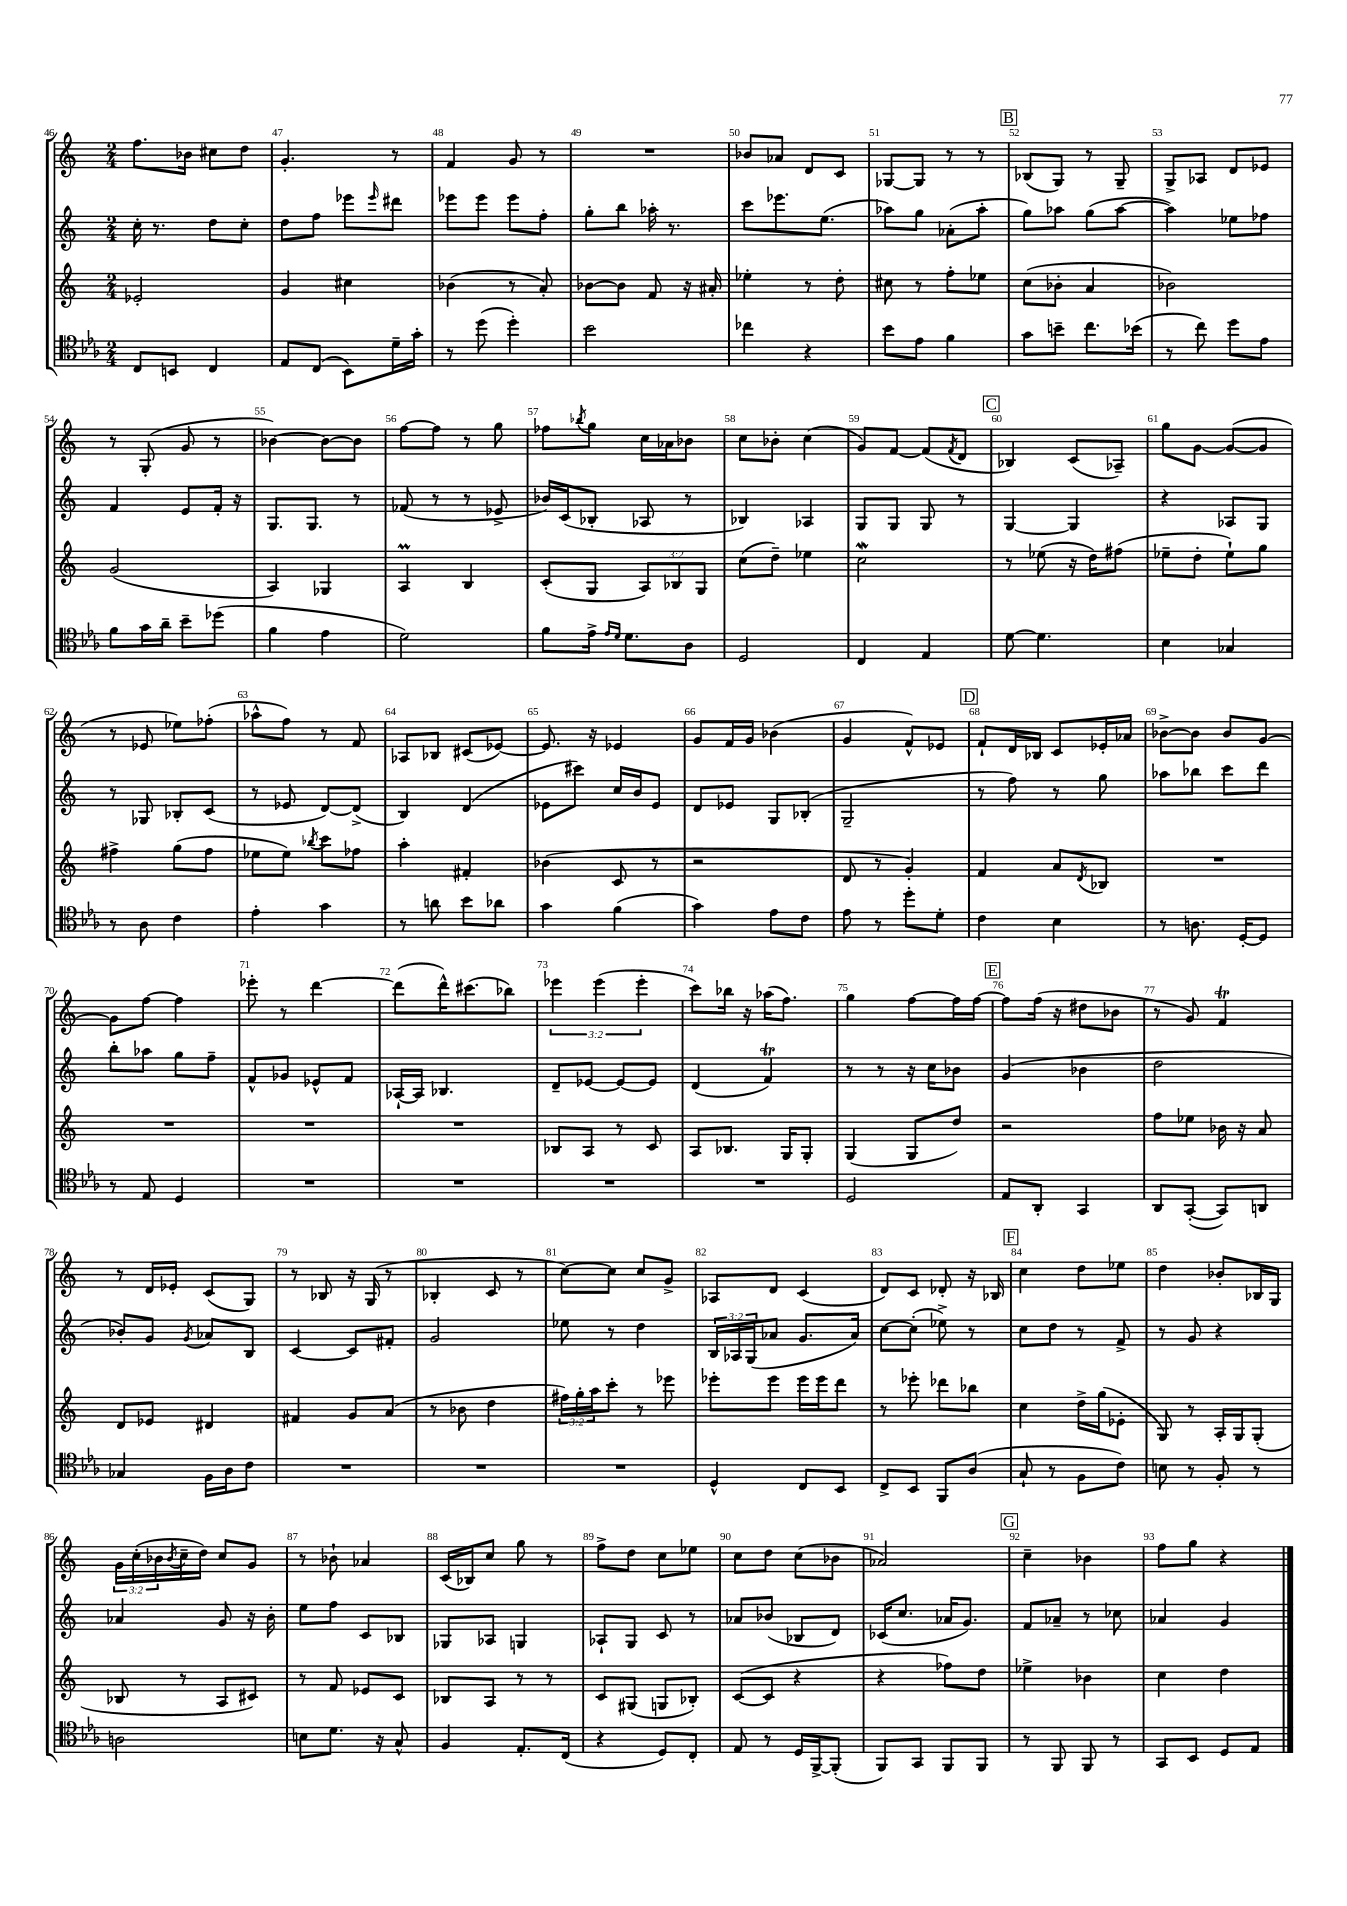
<<
\new StaffGroup <<
\new Staff = "s0" {
    \clef treble \key c \major \numericTimeSignature \time 2/4 \override Staff.TupletNumber.text = #tuplet-number::calc-fraction-text
    f''8. bes'16 cis''8 d''8 |
    g'4.-. r8 |
    f'4 g'8 r8 |
    R2 |
    bes'8 aes'8 d'8 c'8 |
    ges8~ ges8 r8 r8 |
    \mark \markup { \box "B" } bes8( g8) r8 g8-- |
    g8-> aes8 d'8 ees'8 |
    r8 g8-.( g'8 r8 |
    bes'4~) bes'8~ bes'8 |
    f''8~ f''8 r8 g''8 |
    fes''8 \acciaccatura { bes''8 } g''8 c''16 aes'16 bes'8 |
    c''8 bes'8-. c''4( |
    g'8) f'8~ f'8( \acciaccatura { f'8 } d'8 |
    \mark \markup { \box "C" } bes4) c'8( aes8--) |
    g''8 g'8~ g'8~( g'8 |
    r8 ees'8 ees''8) fes''8-.( |
    aes''8-^ f''8) r8 f'8 |
    aes8 bes8 cis'8( ees'8~) |
    ees'8. r16 ees'4 |
    g'8 f'16 g'16 bes'4( |
    g'4 f'8-^) ees'8 |
    \mark \markup { \box "D" } f'8-! d'16 bes16 c'8 ees'16-. aes'16 |
    bes'8~-> bes'8 bes'8 g'8~ |
    g'8 f''8~ f''4 |
    ees'''8-. r8 d'''4~ |
    d'''8( d'''16-^) cis'''8.( bes''8) |
    \tuplet 3/2 { ees'''4 ees'''4( ees'''4-. } |
    c'''8) bes''16 r16 aes''16( f''8.) |
    g''4 f''8~ f''16 f''16~ |
    \mark \markup { \box "E" } f''8 f''16( r16 dis''8 bes'8 |
    r8 g'8) f'4\trill |
    r8 d'16 ees'16-. c'8( g8) |
    r8 bes8 r16 g16( r8 |
    bes4-. c'8 r8 |
    c''8~) c''8 c''8 g'8-> |
    aes8 d'8 c'4( |
    d'8) c'8 des'8-. r16 bes16 |
    \mark \markup { \box "F" } c''4 d''8 ees''8 |
    d''4 bes'8-. bes16 g16 |
    \tuplet 3/2 { g'16 c''16-.( bes'16 } \acciaccatura { bes'8 } c''16-- d''16) c''8 g'8 |
    r8 bes'8-! aes'4 |
    c'16( bes16) c''8 g''8 r8 |
    f''8-> d''8 c''8 ees''8 |
    c''8 d''8 c''8( bes'8 |
    aes'2) |
    \mark \markup { \box "G" } c''4-- bes'4 |
    f''8 g''8 r4 \bar "|." |
}
\new Staff = "s1" {
    \clef treble \key c \major \numericTimeSignature \time 2/4 \override Staff.TupletNumber.text = #tuplet-number::calc-fraction-text
    c''16-. r8. d''8 c''8-. |
    d''8 f''8 ees'''8 \grace { ees'''16 } dis'''8 |
    ees'''8 ees'''8 ees'''8 f''8-. |
    g''8-. b''8 aes''16-. r8. |
    c'''8 ees'''8. e''8.( |
    aes''8) g''8 aes'8-.( aes''8-. |
    \mark \markup { \box "B" } g''8) aes''8 g''8( aes''8~ |
    aes''4) ees''8 fes''8 |
    f'4 e'8 f'16-. r16 |
    g8. g8. r8 |
    fes'8( r8 r8 ees'8-> |
    bes'16) c'16( bes8-. aes8 r8 |
    bes4) aes4 |
    g8 g8 g8 r8 |
    \mark \markup { \box "C" } g4~ g4 |
    r4 aes8 g8 |
    r8 ges8 bes8-. c'8( |
    r8 ees'8 d'8~) d'8->( |
    b4) d'4( |
    ees'8 cis'''8) c''16 b'16 ees'8 |
    d'8 ees'8 g8 bes8-.( |
    g2-- |
    \mark \markup { \box "D" } r8 f''8) r8 g''8 |
    aes''8 bes''8 c'''8 d'''8 |
    b''8-. aes''8 g''8 f''8-- |
    f'8-^ ges'8 ees'8-^ f'8 |
    aes16~-! aes16 bes4. |
    d'8-- ees'8~ ees'8~ ees'8 |
    d'4( f'4\trill) |
    r8 r8 r16 c''16 bes'8 |
    \mark \markup { \box "E" } g'4( bes'4 |
    d''2 |
    bes'8-.) g'8 \acciaccatura { g'8 } aes'8 b8 |
    c'4~ c'8 fis'8-. |
    g'2 |
    ees''8 r8 d''4 |
    \tuplet 3/2 { b16 aes16 g16( } aes'8 g'8. aes'16) |
    c''8~ c''8-.( ees''8->) r8 |
    \mark \markup { \box "F" } c''8 d''8 r8 f'8-> |
    r8 g'8 r4 |
    aes'4 g'8 r16 b'16-. |
    e''8 f''8 c'8 bes8 |
    ges8 aes8 g4 |
    aes8-! g8 c'8 r8 |
    aes'8 bes'8( bes8 d'8) |
    ces'16( c''8. aes'16 g'8.) |
    \mark \markup { \box "G" } f'8 aes'8-- r8 ces''8 |
    aes'4 g'4 \bar "|." |
}
\new Staff = "s2" {
    \clef treble \key c \major \numericTimeSignature \time 2/4 \override Staff.TupletNumber.text = #tuplet-number::calc-fraction-text
    ees'2-. |
    g'4 cis''4 |
    bes'4( r8 a'8-.) |
    bes'8~ bes'8 f'8 r16 ais'16-. |
    ees''4-. r8 d''8-. |
    cis''8 r8 f''8-. ees''8 |
    \mark \markup { \box "B" } c''8( bes'8-. a'4 |
    bes'2) |
    g'2( |
    a4) ges4 |
    a4\prall b4 |
    c'8-.( g8 \tuplet 3/2 { a8) bes8 g8 } |
    c''8( d''8--) ees''4 |
    c''2\mordent |
    \mark \markup { \box "C" } r8 ees''8( r16 d''16) fis''8( |
    ees''8-- d''8-. ees''8-!) g''8 |
    fis''4-> g''8( fis''8 |
    ees''8 ees''8) \acciaccatura { bes''8 } c'''8 fes''8 |
    a''4-. fis'4-. |
    bes'4( c'8 r8 |
    r2 |
    d'8 r8 g'4-.) |
    \mark \markup { \box "D" } f'4 a'8 \acciaccatura { d'8 } bes8 |
    R2 |
    R2 |
    R2 |
    R2 |
    bes8 a8 r8 c'8 |
    a8 bes8. g16 g8-. |
    g4( g8 d''8) |
    \mark \markup { \box "E" } r2 |
    f''8 ees''8 bes'16 r16 a'8 |
    d'8 ees'8 dis'4 |
    fis'4 g'8 a'8( |
    r8 bes'8 d''4 |
    \tuplet 3/2 { fis''16) g''16-. a''16 } c'''8-. r8 ees'''8 |
    ees'''8-. ees'''8 ees'''16 ees'''16 d'''8 |
    r8 ees'''8-. des'''8 bes''8 |
    \mark \markup { \box "F" } c''4 d''16-> g''16( ees'8-. |
    g8) r8 a16-. g16 g8-.( |
    bes8 r8 a8 cis'8) |
    r8 f'8 ees'8 c'8 |
    bes8 a8 r8 r8 |
    c'8 gis8( g8 bes8-.) |
    c'8~( c'8 r4 |
    r4 fes''8) d''8 |
    \mark \markup { \box "G" } ees''4-> bes'4 |
    c''4 d''4 \bar "|." |
}
\new Staff = "s3" {
    \clef tenor \key ees \major \numericTimeSignature \time 2/4
    c8 b,8 c4 |
    ees8 c8( bes,8) d'16-- g'16-. |
    r8 d''8( d''4-.) |
    bes'2 |
    ces''4 r4 |
    bes'8 ees'8 f'4 |
    \mark \markup { \box "B" } g'8 b'8-- c''8. bes'16( |
    r8 c''8) d''8 ees'8 |
    f'8 g'16 aes'16-- bes'8-- des''8( |
    f'4 ees'4 |
    d'2) |
    f'8 ees'16-> \grace { ees'16 d'16 } d'8. aes8 |
    d2 |
    c4 ees4 |
    \mark \markup { \box "C" } d'8~ d'4. |
    bes4 ges4 |
    r8 aes8 c'4 |
    ees'4-. g'4 |
    r8 a'8 bes'8 aes'8 |
    g'4 f'4( |
    g'4) ees'8 c'8 |
    ees'8 r8 d''8-. d'8-. |
    \mark \markup { \box "D" } c'4 bes4 |
    r8 a8. d16~-. d8 |
    r8 ees8 d4 |
    R2 |
    R2 |
    R2 |
    R2 |
    d2 |
    \mark \markup { \box "E" } ees8 aes,8-. g,4 |
    aes,8 g,8~-.( g,8) a,8 |
    ges4 f16 aes16 c'8 |
    R2 |
    R2 |
    R2 |
    d4-^ c8 bes,8 |
    c8-> bes,8 f,8 aes8( |
    \mark \markup { \box "F" } g8-! r8 f8 c'8) |
    b8 r8 f8-. r8 |
    a2 |
    b8 d'8. r16 g8-^ |
    f4 ees8.-. c16( |
    r4 d8) c8-. |
    ees8 r8 d16 f,16~-> f,8-.( |
    f,8) g,8 f,8 f,8 |
    \mark \markup { \box "G" } r8 f,8 f,8 r8 |
    g,8 bes,8 d8 ees8 \bar "|." |
}
>>
>>
\layout { \context { \Score currentBarNumber = #46 \override BarNumber.break-visibility = ##(#f #t #t) barNumberVisibility = #all-bar-numbers-visible } }
